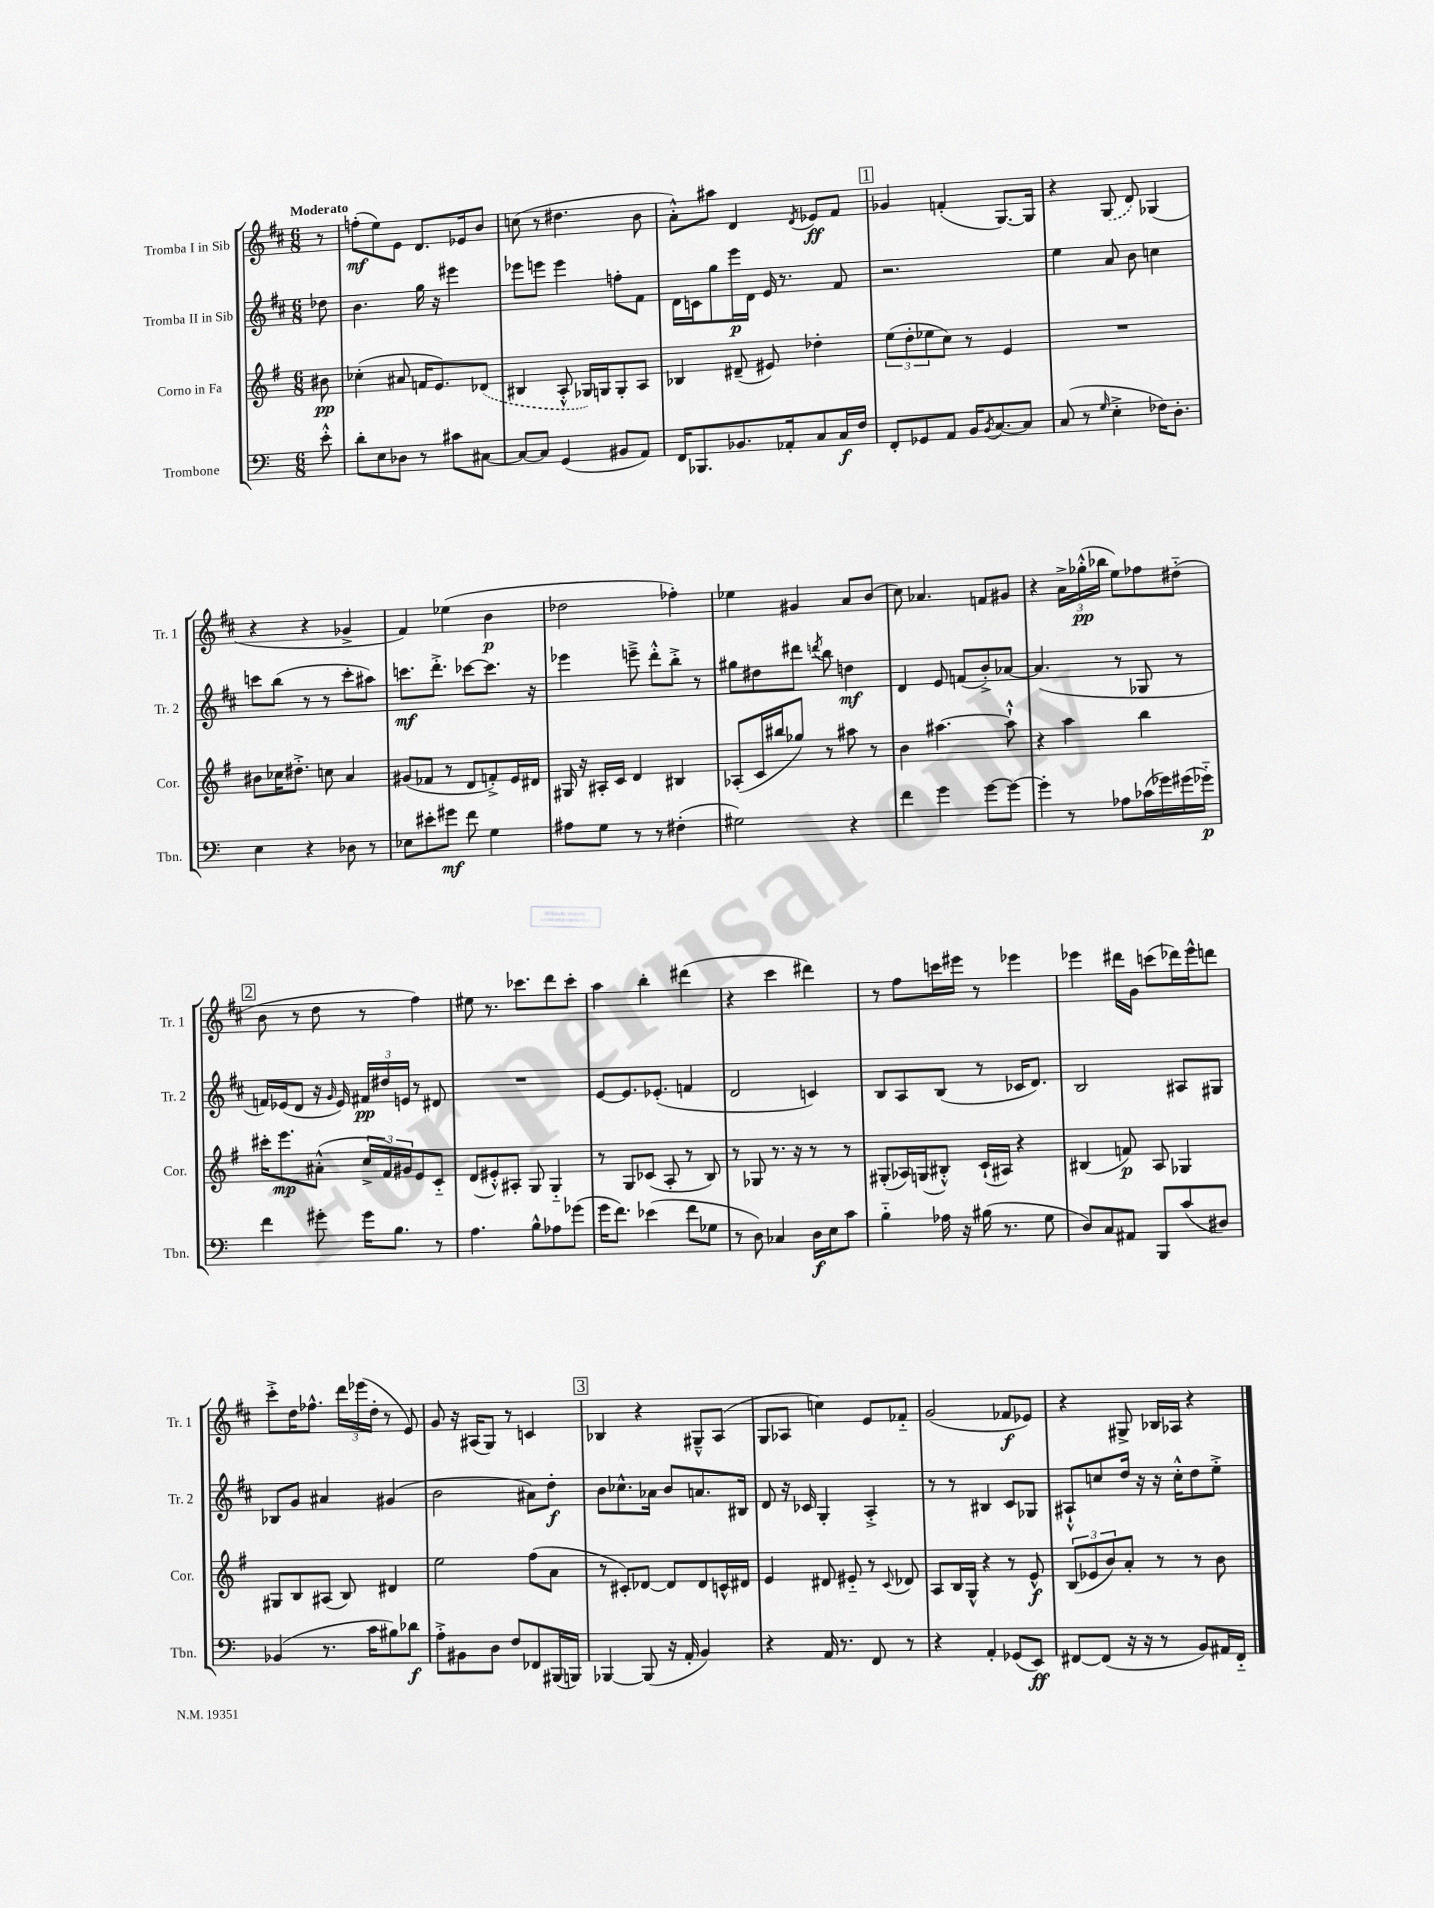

**kern	**kern	**kern	**kern
*staff4	*staff3	*staff2	*staff1
*clefF4	*clefG2	*clefG2	*clefG2
*k[]	*k[f#]	*k[f#c#]	*k[f#c#]
*M6/8	*M6/8	*M6/8	*M6/8
8e'^^	8b#	8dd-	8r
=	=	=	=
8d'	(4cc-'	4.b	(8ff'
8E	.	.	8ee)
8D-	8a#	.	8e
8r	16f	16gg	8.d
.	8.e)	16r	.
8c#	.	4eee#	.
.	.	.	16e-
[8C#	(8d-	.	8b
=	=	=	=
8C#_	4B#	8eee-	(8cc
8C#]	.	8eee	8r
(4GG	8A'^^	4eee	4.dd#
.	16G-)	.	.
.	16G	.	.
8BB#	8G'	8ff'	.
8AA)	8A	8f#	8b
=	=	=	=
16FF	4B-	16d	8a'^^)
8.BBB-	.	16c	.
.	.	8gg	8aa#
8.BB-	(8d#~	16eee	4d
.	.	16d	.
.	8e#)	16e	.
16AA-'	.	8.r	.
.	.	.	8qd
8C	4dd-'	.	8e-
16C	.	8f#	8f#
16F	.	.	.
=	=	=	=
8FF'	(12ee	2.r	4g-
.	12dd'	.	.
8GG-	.	.	.
.	12ee-	.	.
8AA	8cc)	.	(4f'
16BB	8r	.	.
8qBB	.	.	.
[8.C	.	.	.
.	4e	.	[8.G)
8C]	.	.	.
.	.	.	16G]
=	=	=	=
(8C	2.r	4ee	4r
8r	.	.	.
16qqG	.	.	.
4E'^	.	8a	(8G
.	.	8b	8d)
16F-)	.	4cc	(4G-
8.D'	.	.	.
=	=	=	=
4E	8b#	8ccc	4r
.	16cc-	(8bb	.
.	8.dd#'^	.	.
4r	.	8r	4r
.	8cc	8r	.
8D-	4a	8ccc'	4g-^
8r	.	8aa#)	.
=	=	=	=
8E-	(8g#	8.ccc	4f#)
8e#'	8f-	.	.
.	.	8.ddd'^	.
8g#	8r	.	(4ee-
8f	8d	[8ccc-	.
4G	8f'^)	8.ccc-]	4b
.	16e	.	.
.	16d#	16r	.
=	=	=	=
8A#	16G#	4eee-	2dd-
.	16r	.	.
8G	16A#'	.	.
.	16c	.	.
8r	4d	8eee~^	.
8r	.	8ddd'^^	.
(4F#'	4B#	8bb'^	4ff-')
.	.	8r	.
=	=	=	=
2G#)	(8A-'	8gg#	4ee-
.	16c	8dd#	.
.	16bb#	.	.
.	8gg-)	8ddd#	4g#
.	.	8qddd	.
.	8r	8bb	.
4r	8aa#	4dd	8a
.	8r	.	(8b
=	=	=	=
4f	4b	4d	8cc#)
.	.	.	4.a-
4g	[4.aa#	8e	.
.	.	(8f	.
[8g	.	8b'^)	8f
8g_	8aa#`^^]	[8a-	8g#
=	=	=	=
4g']	4r	(4.a-]	4r
8r	4aa	.	24a^
.	.	.	(24gg-'^^
.	.	.	24bb-
8A-	.	8r	8ee)
(16c-	4bb	8G-	8ff-
16g-)	.	.	.
(16g#	.	8r	(8dd#'~
16g-'~)	.	.	.
=	=	=	=
4f	16ccc#'	16f)	8b
.	8.eee	(16e-	.
.	.	8d	8r
8g#'	(8a#'^^	16r	8dd
.	.	16qqg	.
.	.	16e-)	.
16g#	24cc^	24f#	8r
.	24f#)	24dd#	.
8.B	.	.	.
.	24g#	24e	.
.	8e	8r	4ff#)
8r	8c'~	8d#	.
=	=	=	=
4.A	(8d	2.r	8ee#
.	8e#'^^)	.	8.r
.	8A#'	.	.
.	.	.	8.ccc-
8B^^	8G	.	.
8A-	4G'~	.	8ddd
(8g-	.	.	8ccc-'
=	=	=	=
16g	8r	[8e	4aa
8.f)	.	.	.
.	8G	8.e]	.
(4e-	(8c-	.	4bb'
.	.	(8.e-'	.
.	8A'	.	.
8f	8r	4f	(4ddd#
8G-	8B)	.	.
=	=	=	=
8r	8r	2d	4r
8D)	8G-	.	.
4C-	8.r	.	4ccc#
.	16r	.	.
16D	8r	4c)	4ddd#)
16E	.	.	.
8c	8r	.	.
=	=	=	=
4B'~	(8G#'	8B	8r
.	16A-)	8A	8ff#
.	(16G	.	.
16A-	8B#'^^)	(8B	16ccc
16r	.	.	16eee#
(16B#	(16c`	8r	8r
8.r	16A#)	.	.
.	4r	16c-	4eee-
.	.	8.d)	.
8G	.	.	.
=	=	=	=
8D)	(4B#	2B	4eee-
8C	.	.	.
8AA#	8f)	.	16ddd#
.	.	.	16g
8BBB	8A	.	(8ccc
(8c	4G-	8A#	16ddd-)
.	.	.	16eee-^^
8D#)	.	8G#	8ddd
=	=	=	=
(4BB-	8G#	8B-	8ccc#'^
.	8B	8g	16dd
.	.	.	8.ff-^^
8.r	(8A#	4a#	.
.	8B)	.	24ddd
.	.	.	(24eee-
16c	.	.	.
.	.	.	24dd'
8B#)	4d#	(4g#	8r
8d-	.	.	8e)
=	=	=	=
8A'^	2ee	2b	8g
8BB#	.	.	16r
.	.	.	(16A#
8D	.	.	8G)
8F	.	.	8r
8FF-	(8ff#	8a#)	4c
(16BBB#	8a	8dd'	.
16BBB)	.	.	.
=	=	=	=
[4BBB-	8r	8b	4B-
.	8c#')	8.cc-^^	.
(8BBB-]	[8d-	.	4r
.	.	16a-	.
16r	8d-]	8b	.
16AA'	.	.	.
4BB)	8d-	8.a	8G#~^^
.	16c^^	.	(8A
.	16d#	16B#	.
=	=	=	=
4r	4e	8d	8G
.	.	16r	8A-
.	.	16c-	.
16AA	8d#	4G'	4cc)
8.r	.	.	.
.	8e#'~	.	.
8FF	8r	4A'^	8e
.	8qqc	.	.
8r	8d-	.	8f-'~
=	=	=	=
4r	8A	8r	(2g
.	16B	8r	.
.	16G^^	.	.
4AA'	4r	4B#	.
(8GG-	8r	8c#	8f-
8EE)	8e^^	8G-	8e-)
=	=	=	=
[8FF#	(12B	8A#`^^	4r
.	12e-	.	.
(8FF#]	.	8cc	.
.	12b)	.	.
16r	8a'	16dd	8G#^
16r	.	16r	.
8r	8r	16r	16B-
.	.	16cc'^^	16A-
8BB)	8r	8dd	4r
16AA#	8b	8ee'^	.
16FF#'~	.	.	.
==	==	==	==
*-	*-	*-	*-
